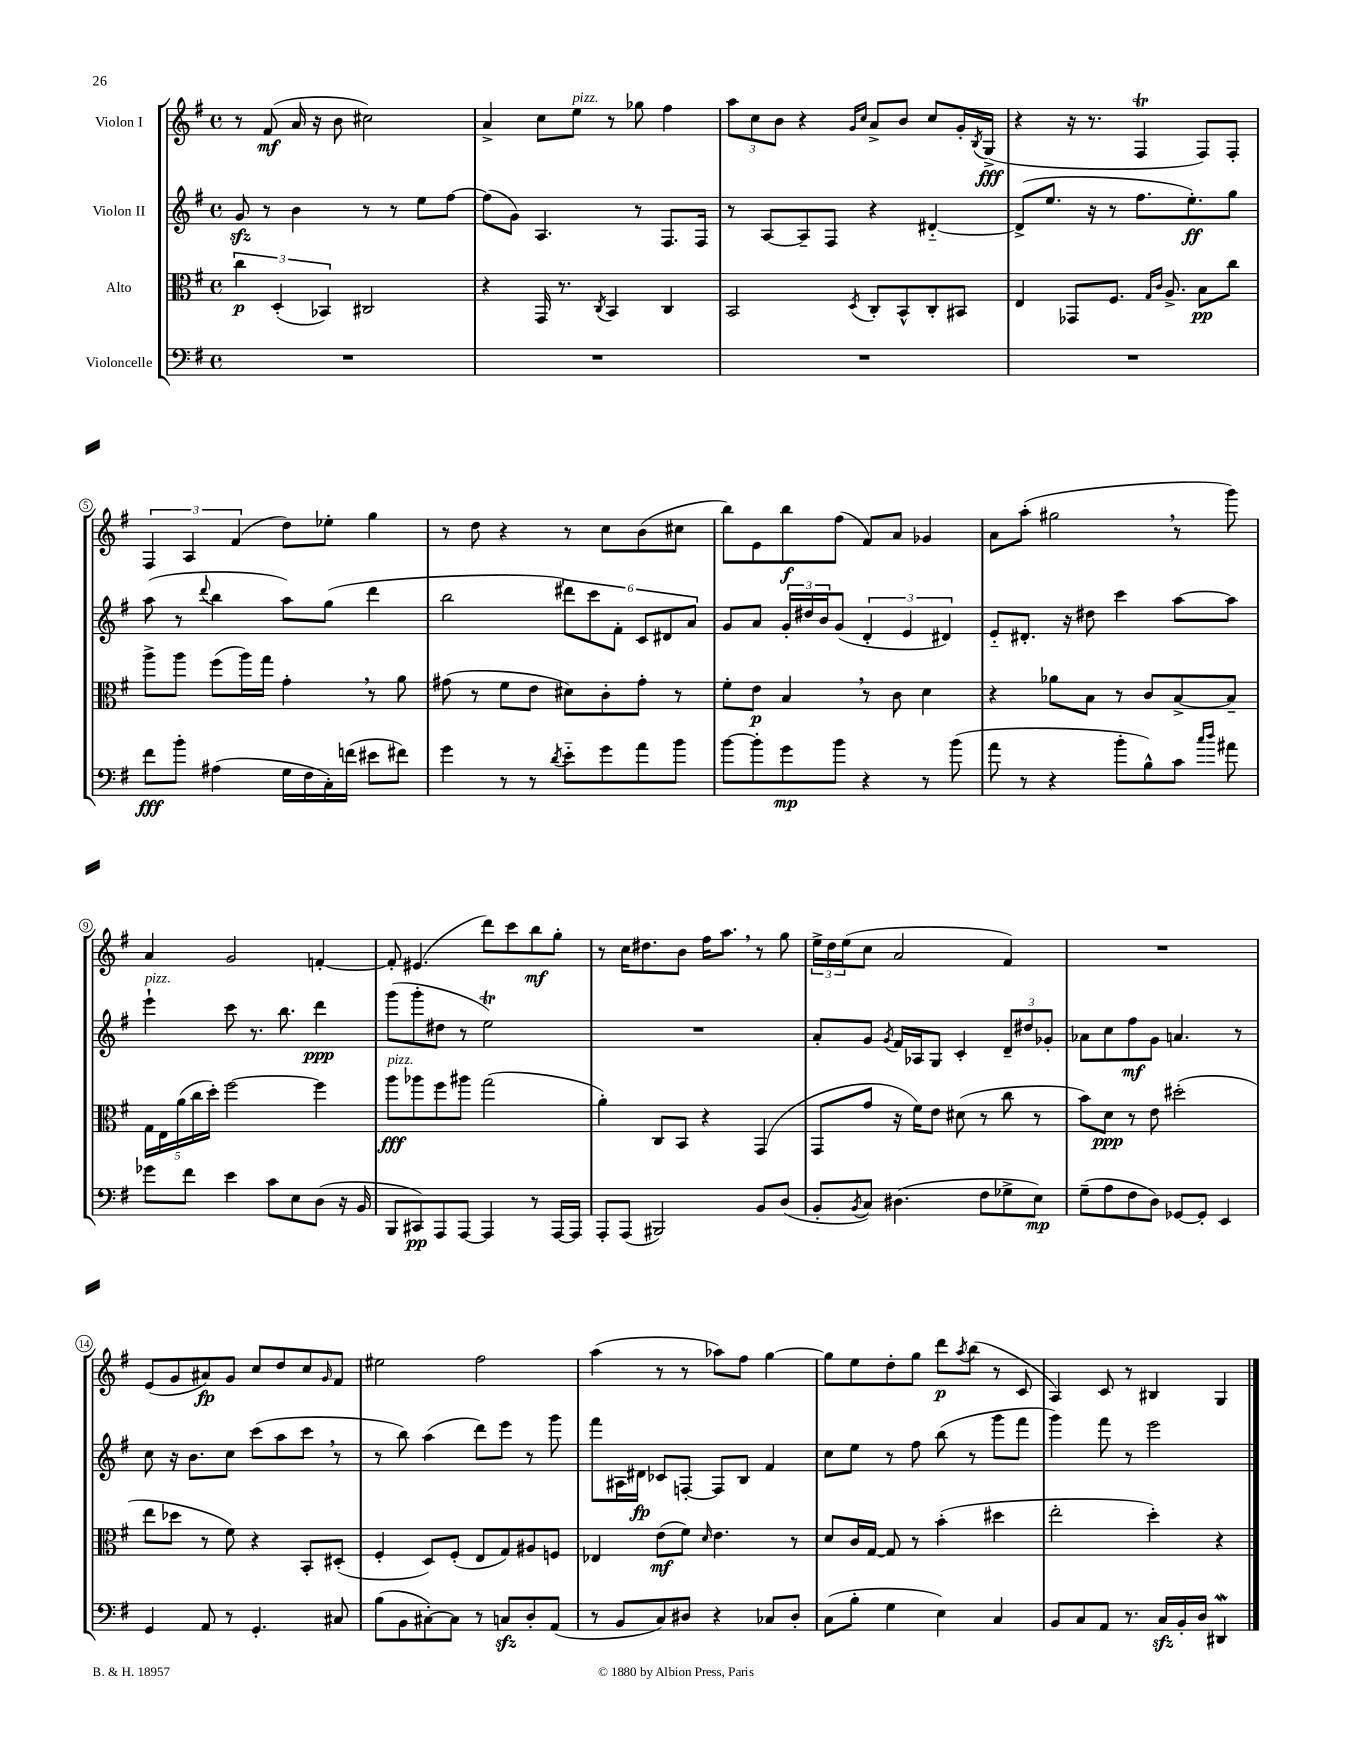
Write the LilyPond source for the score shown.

<<
\new StaffGroup <<
\new Staff = "s0" \with { instrumentName = "Violon I" } {
    \clef treble \key g \major \defaultTimeSignature \time 4/4
    r8 fis'8\mf( a'16 r16 b'8 cis''2) |
    a'4-> c''8 e''8^\markup { \italic "pizz." } r8 ges''8 fis''4 |
    \tuplet 3/2 { a''8 c''8 b'8 } r4 \grace { g'16 c''16 } a'8-> b'8 c''8 g'16-. \acciaccatura { b8 } g16->\fff( |
    r4 r16 r8. fis4\trill fis8) fis8-. |
    \tuplet 3/2 { fis4 a4 fis'4( } d''8) ees''8-. g''4 |
    r8 d''8 r4 r8 c''8 b'8( cis''8 |
    b''8) e'8 b''8\f fis''8( fis'8) a'8 ges'4 |
    a'8 a''8-.( gis''2 \breathe r8 g'''8) |
    a'4 g'2 f'4~-. |
    f'8-. eis'4.( d'''8) c'''8 b''8\mf g''8-. |
    r8 c''16 dis''8. b'8 fis''16 a''8. \breathe r8 g''8 |
    \tuplet 3/2 { e''16-> d''16 e''16( } c''8 a'2 fis'4) |
    R1 |
    e'8( g'8 ais'8\fp) g'8 c''8 d''8 c''8 \grace { g'16 } fis'8 |
    eis''2 fis''2 |
    a''4( r8 r8 aes''8) fis''8 g''4~ |
    g''8 e''8 d''8-. g''8 d'''8\p \acciaccatura { a''8 } b''8( r8 c'8 |
    a4) c'8 r8 bis4 g4 \bar "|." |
}
\new Staff = "s1" \with { instrumentName = "Violon II" } {
    \clef treble \key g \major \defaultTimeSignature \time 4/4
    g'8\sfz r8 b'4 r8 r8 e''8 fis''8~ |
    fis''8( g'8) a4. r8 fis8. fis16 |
    r8 a8~ a8-- fis8 r4 dis'4~-_ |
    dis'8->( e''8. r16 r8 fis''8. e''8.-.\ff) g''8 |
    a''8( r8 \appoggiatura { d'''8 } b''4 a''8) g''8( d'''4 |
    b''2 \tuplet 6/4 { dis'''8) c'''8 fis'8-. c'8 dis'8 a'8 } |
    g'8 a'8 \tuplet 3/2 { g'16-. dis''16 b'16 } g'8( \tuplet 3/2 { d'4-. e'4 dis'4) } |
    e'8-_ dis'8.-. r16 dis''8 c'''4 a''8~ a''8 |
    e'''4-!^\markup { \italic "pizz." } c'''8 r8. b''8. d'''4\ppp |
    g'''8( g'''8-. dis''8 r8 e''2\trill) |
    R1 |
    a'8-. g'8 \acciaccatura { g'8 } fis'16 aes16 g8 c'4-. \tuplet 3/2 { d'8-- dis''8 ges'8-. } |
    aes'8 c''8 fis''8\mf g'8 a'4. r8 |
    c''8 r16 b'8. c''8 c'''8( a''8 c'''8 \breathe r8 |
    r8 b''8) a''4( d'''8) e'''8 r8 g'''8 |
    fis'''8 ais16 dis'16\fp ces'8 f8~-. f8 b8 fis'4 |
    c''8 e''8 r8 fis''8 b''8( r8 g'''8 fis'''8 |
    g'''4) fis'''8 r8 e'''2 \bar "|." |
}
\new Staff = "s2" \with { instrumentName = "Alto" } {
    \clef alto \key g \major \defaultTimeSignature \time 4/4
    \tuplet 3/2 { c''4\p d4-.( bes,4) } cis2 |
    r4 g,16 r8. \acciaccatura { c8 } b,4 c4 |
    b,2 \acciaccatura { d8 } c8-. b,8-^ c8-. bis,8 |
    e4 ges,8 fis8. \grace { g16 c'16 } a8.-> b8\pp c''8 |
    a''8-> a''8 fis''8( a''16) g''16 g'4-. \breathe r8 a'8 |
    gis'8( r8 fis'8 e'8 dis'8) c'8-. gis'8-. r8 |
    fis'8-. e'8\p b4 \breathe r8 c'8 d'4 |
    r4 aes'8 b8 r8 c'8 b8~-> b8-- |
    \tuplet 5/4 { g16 e16 a'16( c''16 d''16-.) } fis''2~ fis''4 |
    a''8\fff^\markup { \italic "pizz." } aes''8 fis''8 ais''8 g''2( |
    a'4-.) c8 b,8 r4 g,4( |
    g,8 g'8 r16 fis'16) e'8 dis'8( r8 c''8 r8 |
    b'8) d'8\ppp r8 e'8 dis''2-.( |
    e''8 des''8 r8 fis'8) r4 b,8-. dis8-.( |
    fis4-. d8) fis8-.( e8 g8) ais8 f8 |
    ees4 e'8\mf( fis'8) \grace { d'16 } e'4. r8 |
    d'8 c'16 g16~ g8 r8 b'4-.( dis''4 |
    e''2-. d''4-.) r4 \bar "|." |
}
\new Staff = "s3" \with { instrumentName = "Violoncelle" } {
    \clef bass \key g \major \defaultTimeSignature \time 4/4
    R1 |
    R1 |
    R1 |
    R1 |
    fis'8\fff b'8-. ais4( g16 fis16 c16-.) f'16( eis'8 fis'8) |
    g'4 r8 r8 \acciaccatura { d'8 } e'8-_ g'8 a'8 b'8 |
    b'8~ b'8-. g'8\mp b'8 r4 r8 b'8( |
    a'8 r8 r4 b'8-. b8-^) c'8 \grace { c''16 d''16 } ais'8 |
    ges'8 fis'8 e'4 c'8 e8 d8( r16 b,16 |
    b,,8 cis,8\pp) a,,8 a,,8~ a,,4 r8 a,,16~ a,,16 |
    a,,8-. a,,8( bis,,2) b,8 d8( |
    b,8-. \acciaccatura { b,8 } c8) dis4.( fis8 ges8-> e8\mp) |
    g8--( a8 fis8 d8) ges,8~ ges,8-. e,4 |
    g,4 a,8 r8 g,4.-. cis8 |
    b8( b,8 cis8~-.) cis8 r8 c8\sfz d8-. a,8( |
    r8 b,8 c8) dis8 r4 ces8 dis8-. |
    c8( b8-. g4 e4) c4 |
    b,8 c8 a,8 r8. c16\sfz b,16-. d16 dis,4\mordent \bar "|." |
}
>>
>>
\layout { \context { \Score \override BarNumber.stencil = #(make-stencil-circler 0.1 0.3 ly:text-interface::print) } }
